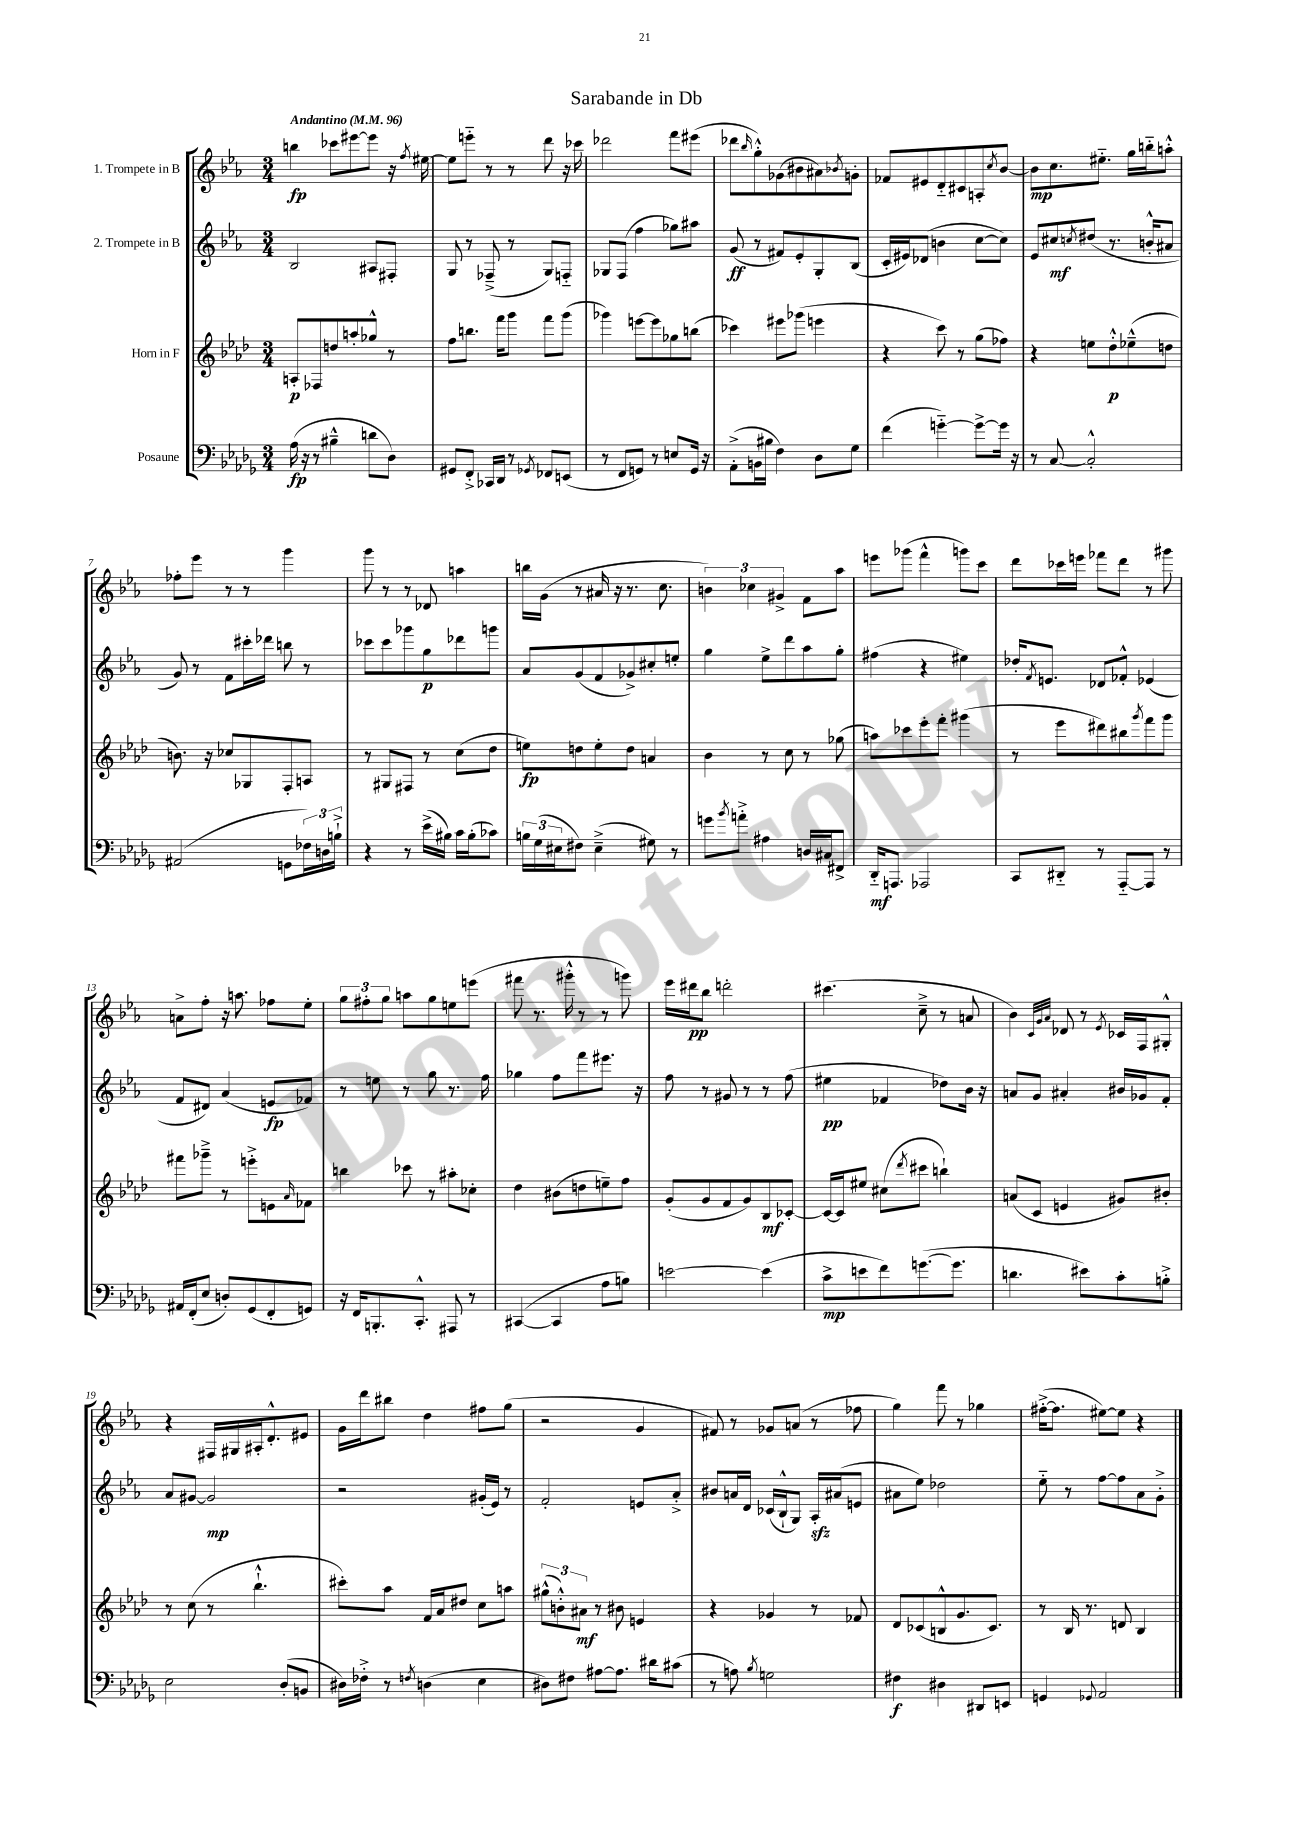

**kern	**kern	**kern	**kern
*staff4	*staff3	*staff2	*staff1
*clefF4	*clefG2	*clefG2	*clefG2
*k[b-e-a-d-g-]	*k[b-e-a-d-]	*k[b-e-a-]	*k[b-e-a-]
*M3/4	*M3/4	*M3/4	*M3/4
*MM96	*MM96	*MM96	*MM96
(16A-	8A'	2B-	4bb
16r	.	.	.
8r	8F-	.	.
4B#~^^	8dd	.	8ccc-
.	8aa'	.	[8eee#
8d	8gg-^^	8A#	8eee#]
8D-)	8r	8F#'	16r
.	.	.	8qff
.	.	.	[16ee#
=	=	=	=
8GG#	8ff	8G	8ee#]
8FF'^	8.bb	8r	8eee'~
16CC-	.	(8F-~^	8r
16DD-	16fff	.	.
8r	8ggg	8r	8r
8qGG-	.	.	.
8FF-	8fff	8G)	8ddd
(8EE	(8ggg	8F'~	16r
.	.	.	16ccc-
=	=	=	=
8r	4ggg-)	8G-	2ddd-
8FF	.	(8F	.
8GG)	[8eee	4ff	.
8r	8eee]	.	.
8E	8gg-	8gg-)	8fff
16GG	(8bb	8aa#	(8eee#
16r	.	.	.
=	=	=	=
(8AA-'^	4ccc-)	(8g	8ddd-
.	.	.	16qqbb-
16BB	.	8r	8gg'^^)
16B#	.	.	.
4F)	8eee#	8f#)	(8g-
.	(8ggg-	8e-'	8b#
8D-	4eee	8G'	8a#)
.	.	.	8qb-
8G-	.	(8B-	8g'
=	=	=	=
(4f	4r	16c'	8f-
.	.	16e#)	.
.	.	(8d-	8e#
[4g'~)	8ccc)	4b	8d'~
.	8r	.	8c#
8g^_	(8gg	[8cc	8A'
.	.	.	8qcc
16g]	8ff-)	8cc])	[8b-
16r	.	.	.
=	=	=	=
8r	4r	8e-	8b-]
[8C	.	8cc#	8.cc
.	.	8qcc	.
2C'^^]	8ee	(8dd#	.
.	.	.	8.ee#'~
.	8dd-'^^	8.r	.
.	(8ee-~^^	.	16gg
.	.	16b'^^	16bb'~
.	8dd	8a#	8aa'^^
=	=	=	=
(2AA#	8.b)	8g)	8ff-'
.	.	8r	8eee-
.	16r	.	.
.	8cc-	8f	8r
.	8G-	16ccc#'	8r
.	.	16ddd-	.
8GG	8F'	8bb	4ggg
24F-)	8A	8r	.
24D	.	.	.
24B`^	.	.	.
=	=	=	=
4r	8r	8ccc-	8ggg
.	8G#	8ccc-	8r
8r	8F#	8ggg-	8r
(16e-^	8r	8gg	8d-
16B#)	.	.	.
16c	(8cc	8ddd-	4aa
(16B#'	.	.	.
8c-)	8dd-	8ggg	.
=	=	=	=
24B	8ee)	8a-	16bb
(24G-	.	.	.
.	.	.	(16g
24E#	.	.	.
8F#)	8dd	(8g	8r
(4E#~^	8ee'	8f	16a#
.	.	.	16r
.	8dd	8g-^)	8.r
8G#)	4a	8cc#'	.
.	.	.	8.cc
8r	.	8ee'	.
=	=	=	=
8g	4b-	4gg	6b)
8qb-	.	.	.
8a'^	.	.	.
.	.	.	6cc-
4A#	8r	8ee-^	.
.	.	.	6g#^
.	8cc	8ddd	.
16D	8r	8aa-	8f
16C#	.	.	.
8FF#^	(8gg-	8gg'	8aa-
=	=	=	=
16DD-'~	8aa)	(4ff#	8eee
8.AAA	.	.	.
.	8ccc-	.	(8ggg-
2AAA-	8eee-'	4r	4fff^^
.	8fff'	.	.
.	(4ggg#	4ee#)	8ggg)
.	.	.	8ccc
=	=	=	=
8CC	8r	16dd-'	8ddd
.	.	8qf	.
.	.	8.e	.
8DD#'~	8eee-	.	16ccc-
.	.	.	16eee
8r	8ddd#)	8d-	8fff-
[8AAA-'~	8bb#	8f-'^^	8ddd
.	8qggg	.	.
8AAA-]	8fff	(4e-	8r
8r	8ggg	.	8ggg#
=	=	=	=
16AA#	8fff#	8f	8a^
(16FF'	.	.	.
8E-	8ggg-~^	8d#)	8ff'
8D')	8r	(4a-	16r
.	.	.	8.aa
(8GG-	8eee'^	.	.
8FF'	8e	8e	8ff-
.	16qqa-	.	.
8GG)	8f-	8f-)	8ee-'
=	=	=	=
16r	4bb	8r	12gg
16FF	.	.	.
.	.	.	12ff#'
8.BBB'	.	8ee	.
.	.	.	12gg
.	8ccc-	8r	8aa
8.CC'^^	.	.	.
.	8r	8gg	8gg
8AAA#	8aa#'	8.r	8ee
8r	8cc-'	.	(8eee
.	.	16ff	.
=	=	=	=
([4CC#	4dd-	4gg-	8fff#
.	.	.	8.r
4CC#]	(8b#	8ff	.
.	.	.	16ggg#'^^
.	8dd	8fff	8r
8A-	8ee~)	8.eee#	8r
8B)	8ff	.	8ggg)
.	.	16r	.
=	=	=	=
[2e	(8g'	8ff	16eee-
.	.	.	16ddd#
.	8g	8r	8bb-
.	8f	8g#	2ddd'
.	8g)	8r	.
(4e]	8B-	8r	.
.	[8c-'	(8ff	.
=	=	=	=
8c^	16c-_	4ee#	(4.ccc#
.	16c-]	.	.
8e	8ee#	.	.
8f)	(8cc#	4f-	.
.	8qddd-	.	.
([8.g	8ccc#	.	8cc~^
.	4bb`)	8dd-)	8r
8.g]	.	.	.
.	.	16b-	8a
.	.	16r	.
=	=	=	=
4.d	(8a	8a	4b-)
.	8c	8g	.
.	.	.	32qqc
.	.	.	32qqg
.	.	.	32qqa-
.	4e	4a#'	8d-
8e#)	.	.	8r
.	.	.	8qe-
8c'	8g#)	16b#	16c-
.	.	16g-	16F
8B'^	8b#'	8f'	8G#'^^
=	=	=	=
2E-	8r	8a-	4r
.	(8cc	[8g#	.
.	8r	2g#]	16F#
.	.	.	16G#
.	4.bb-`^^	.	16A#'
.	.	.	8.d'^^
(8D-'	.	.	.
8BB	.	.	8e#
=	=	=	=
16D#)	8ccc#')	2r	16g
16F-'^	.	.	16ddd
8r	8aa-	.	8bb#
8qF	.	.	.
(4D	16f	.	4dd
.	16a-	.	.
.	8dd#	.	.
4E-	8cc	(16g#'	8ff#
.	.	16e-)	.
.	8aa	8r	(8gg
=	=	=	=
8D#)	(12gg#^^	2f'	2r
.	12b'^^)	.	.
8F#	.	.	.
.	12a#	.	.
[8A#	8r	.	.
8.A#]	8b#	.	.
.	4e	8e	4g
16d#	.	.	.
(8c#	.	8a-'^	.
=	=	=	=
8r	4r	8b#	8f#)
8A)	.	16a	8r
.	.	16d	.
8qB-	.	.	.
2G	4g-	(16c-	8g-
.	.	16B-`^^	.
.	.	8G)	(8a
.	8r	16A-'	8r
.	.	(16a#	.
.	8f-	8e	8ff-
=	=	=	=
4F#	8d-	8a#	4gg)
.	(8c-	8ee-)	.
4D#	8B^^	2dd-	8fff
.	8.g	.	8r
8DD#	.	.	4gg-
.	8.c-)	.	.
8EE	.	.	.
=	=	=	=
4GG	8r	8ee-'~	([16ff#'^
.	.	.	8.ff#]
.	16B-	8r	.
.	8.r	.	.
8qqGG-	.	.	.
2AA-	.	[8ff	[8ee#)
.	8d	8ff]	8ee#]
.	4B-	8a-	4r
.	.	8g'^	.
==	==	==	==
*-	*-	*-	*-
